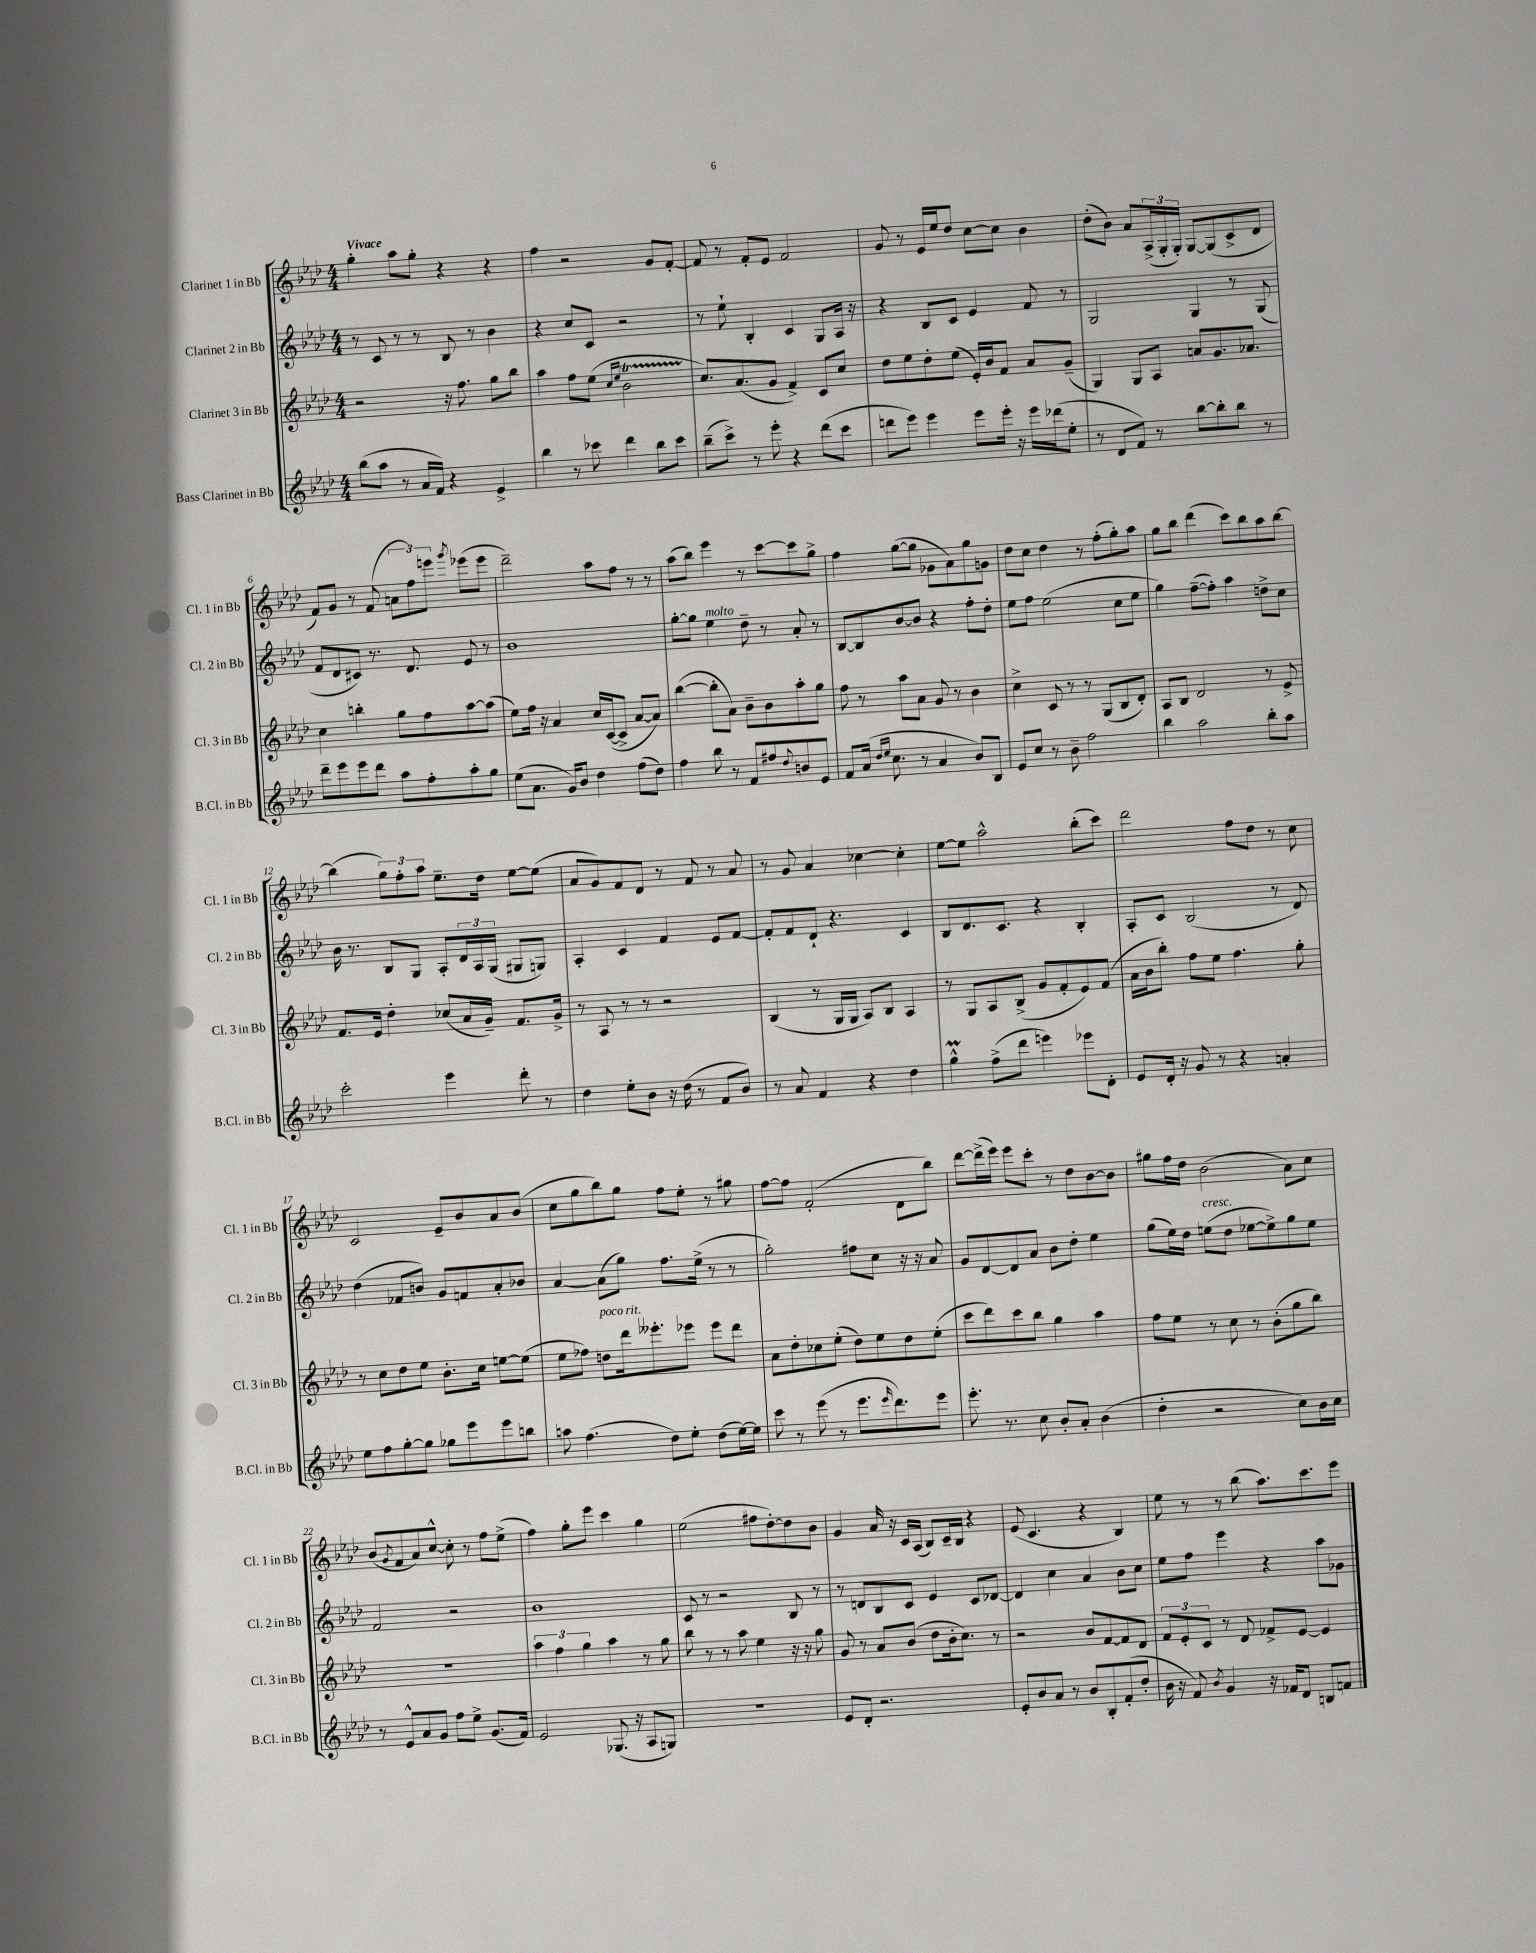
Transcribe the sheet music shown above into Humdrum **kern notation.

**kern	**kern	**kern	**kern
*part4	*part3	*part2	*part1
*staff4	*staff3	*staff2	*staff1
*I"Bass Clarinet in Bb	*I"Clarinet 3 in Bb	*I"Clarinet 2 in Bb	*I"Clarinet 1 in Bb
*I'B.Cl. in Bb	*I'Cl. 3 in Bb	*I'Cl. 2 in Bb	*I'Cl. 1 in Bb
*clefG2	*clefG2	*clefG2	*clefG2
*k[b-e-a-d-]	*k[b-e-a-d-]	*k[b-e-a-d-]	*k[b-e-a-d-]
*M4/4	*M4/4	*M4/4	*M4/4
=1	=1	=1	=1
!	!	!	!LO:TX:a:B:t=Vivace
(8bb-\L	2r	8r	4gg'\
8aa-\J	.	8c/	.
8r	.	8r	8aa-\L
16a-/LL	.	8r	8gg'\J
16f/JJ)	.	.	.
4r	16r	8B-/	4r
.	8.ff\	.	.
.	.	8r	.
4e-^/	8gg\L	4b-\	4r
.	8bb-\J	.	.
=2	=2	=2	=2
4bb-\	4aa-\	4r	4ff\
8r	8ff\L	8cc/L	2r
8ccc-X\	(8ee-\J	8c/J	.
.	16qqcc/LL	.	.
.	16qqee-/JJ	.	.
4ddd-\	2b-T\	2r	.
8bb-\L	.	.	8g/L
8ccc-\J	.	.	[8f'/J
=3	=3	=3	=3
(8bb-~\L	8.cc/L)	8r	8f/]
8ccc^\J)	.	8ee-`\	8r
.	(8.a-/	.	.
8r	.	4B-'/	8f'/L
8eee-'\	8g/J	.	8e-/J
4r	4f^/)	4c/	2f/
(8ddd-\L	8c/L	8G/L	.
8ccc\J	8cc/J	16A-/Jk	.
.	.	16r	.
=4	=4	=4	=4
8dddn\L	8dd-\L	4r	8g/
8eee-\J)	8ee-\	.	8r
4eee-\	8dd-'\	8B-/L	16e-/LL
.	.	.	16ee-/J
.	(8ee-\J	8c/J	8dd-/J
8eee-\L	16e-'/LL)	4e-/	[8cc\L
.	16b-/J	.	.
16eee-'\Jk	8f/J	.	8cc\J]
16r	.	.	.
16eee-\LL	8a-/L	8f/	4b-\
(16ddd-X\J	.	.	.
8ee-'\J	(8g~/J	8r	.
=5	=5	=5	=5
8r	4G/)	2G/	(8dd-'\L
8d-/L	.	.	8b-\J)
8f/J)	8G/L	.	8a-/L
8r	8A-/J	.	(24A-^/L
.	.	.	24G'/
.	.	.	24G'/JJ)
[8bb-\L	8an/L	4G/	[8G/L
8bb-'\]	8.g/	.	(8G/]
8bb-\J	.	8r	8c^/
.	8.a-X/J	.	.
8r	.	(8G/	8d-/J
!!LO:LB:g=z
=6	=6	=6	=6
8ddd-~\L	4cc\	8f/L	8f/L)
8eee-\	.	8d-/	8g/J
8eee-\	4bbn'\	8c#X/J)	8r
8ddd-\J	.	8.r	(8f/
8aa-\L	8gg\L	.	12an\L
.	.	8.d-/	.
.	.	.	12ff\)
8ff'\	8ff\	.	.
.	.	.	12eeen\J
.	.	.	8qggg/
8aa-'\	[8aa-\	8e-/	(8eee-X\L
8gg\J	(8aa-\J]	8r	8eee-\J
=7	=7	=7	=7
(8ee-\L	8ee-\L)	1b-	2ddd-~\)
8.a-\J	16ff\Jk	.	.
.	16r	.	.
.	4a-/	.	.
16g/KL)	.	.	.
8b-/J	.	.	.
4dd-\	16cc/LL	.	8aa-\L
.	([16c/J	.	.
.	8c^/J]	.	8ff\J
(8ff\L	[8a-/L	.	8r
8dd-\J)	8a-/J])	.	8r
=8	=8	=8	=8
4ff\	([4bb-\	[8gg'\L	(8aa-\L
.	.	8gg\J]	8bb-\J)
!	!	!LO:TX:a:i:t=molto	!
8bb-\	8bb-'\L]	4ee-\	4eee-\
8r	8a-\J)	.	.
8f/L	8b-~\L	8dd-~\	8r
8ff#X/	8b-\	8r	[8ccc\L
8qqdd-/	.	.	.
8bn/	8aa-'\	8a-'/	8ccc\]
8e-/J	8gg\J	8r	8gg^\J
=9	=9	=9	=9
8f/L	8ff\	[8B-/L	4ff\
(16a-/Jk	8r	8B-/]	.
16qqdd-/LL	.	.	.
16qqee-/JJ	.	.	.
8.cc\	.	.	.
.	8aa-\L	[8b-/	([8gg\L
8r	8a-\J	8b-/J]	8gg\J]
4a-/	8g/	4r	8g-X\L
.	8r	.	8a-\)
8b-/L)	4b-\	8ff'\L	8gg\
8B-/J	.	8dd-'\J	8gn\J
=10	=10	=10	=10
8e-/L	4cc^\	8ee-\L	8dd-\L
8cc/J	.	8ff\J	8cc\J
8r	8c/	(2ee-\	4dd-\
8b-~\	8r	.	.
2ff\	8r	.	8r
.	(8G/L	.	(8ff'\L
.	8B-/	8cc\L	8gg'\)
.	8d-'/J)	8ee-\J	8aa-\J
=11	=11	=11	=11
4bb-\	8A-/L	4gg\)	8gg\L
.	8B-/J	.	8bb-\J
2aa-\	2d-/	([8ff~\L	(4ddd-\
.	.	8ff'\J])	.
.	.	4aa-\	8ccc\L)
.	.	.	8bb-\
8bb-'\L	8r	8ddn^\L	8aa-\
8aa-\J	8e-^/	8cc\J	[8bb-\J
!!LO:LB:g=z
=12	=12	=12	=12
2ccc'\	8.f/L	16b-\	(4bb-\]
.	.	8.r	.
.	16e-/Jk	.	.
.	4dd-'\	8B-/L	12gg\L)
.	.	.	12ff'\
.	.	8G/J	.
.	.	.	12aa-\J
4eee-\	(8cc-X/L	8A-'/L	8.ee-~\L
.	16a-/L	24d-/L	.
.	.	24A-/	.
.	16g~/JJ)	.	16dd-\Jk
.	.	(24G/JJ	.
8ddd-'\	8.f/L	8G#X/L	[8ee-\L
8r	.	8Gn/J)	(8ee-\J]
.	16g^/Jk	.	.
=13	=13	=13	=13
4dd-\	8r	4A-'/	8a-/L
.	8A-/	.	8g/)
8ee-'\L	8r	4c/	8f/
8b-\J	8r	.	8d-/J
16r	2r	4f/	8r
(16dd-\	.	.	.
8r	.	.	8f/
8f/L	.	8e-/L	8r
8b-/J)	.	[8f/J	8a-/
=14	=14	=14	=14
8r	(4B-/	8f'/L]	8r
8a-/	.	8f/	8g/
4f/	8r	8d-`/J	4a-/
.	16G/LL	4.r	.
.	16G/JJ	.	.
4r	8A-/L)	.	[4cc-X\
.	8B-/J	.	.
4dd-\	4A-/	4c/	4cc-'\]
=15	=15	=15	=15
4ggm^^\	8r	8B-/L	[8ee-\L
.	8G/L	8.d-/	8ee-\J]
(8ff^\L	8A-/	.	2aa-^^\
.	.	8.c/J	.
8ddd-\J	(8B-^/J	.	.
4eeen\)	8g/L	4r	.
.	8f'/	.	.
8eee-X\L	8e-/)	4B-'/	(8bb-'\L
8d-'\J	(8f/J	.	8ccc\J)
=16	=16	=16	=16
8e-/L	16a-\LL	8A-'/L	2ddd-\
.	16b-\J	.	.
16d-'/Jk	8bb-'\J)	8c/J	.
16r	.	.	.
8g/	8ff\L	(2B-/	.
8r	8ee-\J	.	.
4r	4.ff\	.	8ff\L
.	.	.	8dd-\J
4an'/	.	8r	8r
.	8gg'\	8d-/)	8cc\
!!LO:LB:g=z
=17	=17	=17	=17
8ee-\L	8r	(4dd-\	2c/
8ff\	8cc\L	.	.
[8gg'\	8dd-\	8f-X/L	.
8gg\J]	8ee-\J	8bn/J)	.
8gg-X\L	8.b-'\L	8g/L	8e-~/L
8eee-\	.	8fn/	8b-/
.	16cc\Jk	.	.
8eee-\	[8een\L	8a-'/	8a-/
8bbn\J	(8ee\J]	8b-X/J	(8b-/J
=18	=18	=18	=18
8aan\	8ee-\L	[4a-/	8cc\L
(4.ff\	8ff-X\J)	.	8gg\
!	!LO:TX:a:i:t=poco rit.	!	!
.	8ddn\L	(8a-\L]	8bb-\)
.	16ddd-\k	8gg\J)	8gg\J
.	8.eee--X'\	.	.
8dd-\L)	.	8.ff\L	8ff\L
8ee-'\J	8eee-X\J	.	8ee-'\J
.	.	(16ee-^\Jk	.
(8dd-\L	8eee-\L	8r	8r
[16ee-\L)	8ddd-\J	8r	8gg#X\
16ee-\JJ]	.	.	.
=19	=19	=19	=19
8ccc\	8a-\L	2gg'\)	[8ff\L
8r	8dd-'\	.	8ff\J]
(8eee-\	8cc-X\	.	(2f'/
8r	(8ee-'\J	.	.
8.eee-\L	8dd-\L)	8ff#X\L	.
.	8ee-\	8cc\J	.
16qqeee-/	.	.	.
8.ddd-\)	.	.	.
.	8dd-\	16r	8d-\L
.	.	16r	.
8eee-\J	(8ee-'\J	8a-/	8bb-\J)
=20	=20	=20	=20
8.eee-'\	8ccc\L	8g/L	[8ddd-\L
.	8ddd-\)	[8d-/	(16ddd-^\L]
8.r	.	.	16eee-\JJ)
.	8ccc\	8d-/]	8eee-\L
8cc\	8bb-\J	8a-/J	8ccc'\J
8b-'/L	4gg\	8b-\L	8r
8a-'/J	.	8dd-'\J	8dd-\L
(4b-\	4aa-\	4ee-\	[8b-\
.	.	.	8b-\J]
=21	=21	=21	=21
4dd-'\	8ff\L	(8gg\L	8gg#X\L
.	8ee-\J	16ee-\L)	16ff\L
.	.	16dd-\JJ	16dd-\JJ
!	!	!LO:TX:a:i:t=cresc.	!
2r	8r	(8een\L	(2b-\
.	8cc\	8dd-\J	.
.	8r	[8ee-X\L	.
.	(8b-'\L	8ee-^\])	.
8cc\L)	8gg\	8gg\	8a-\L)
16b-\L	8bb-\J)	8ee-\J	8cc\J
16cc\JJ	.	.	.
!!LO:LB:g=z
=22	=22	=22	=22
8r	1r	2f/	(8b-/L
.	.	.	8qg/
8e-^^/L	.	.	8f/
8a-/	.	.	8a-/)
8g/J	.	.	[8cc^^/J
8ff\L	.	2r	8cc'\]
8ee-^\J	.	.	8r
(8.g/L	.	.	8ff\L
.	.	.	(8ee-^\J
16f/Jk)	.	.	.
=23	=23	=23	=23
2e-/	6aa-\	1b-	4ff\)
.	6ff\	.	.
.	.	.	8gg'\L
.	6gg\	.	.
.	.	.	8eee-\J
(8.G-X/	4aa-\	.	4ccc\
16r	.	.	.
8A-/L	8r	.	4gg\
8Gn/J)	8gg\	.	.
=24	=24	=24	=24
1r	8bb-\	8c/	(2ee-\
.	8r	8r	.
.	8r	2r	.
.	8aa-\	.	.
.	4ee-\	.	8ff#X\L
.	.	.	[8dd-'\)
.	16r	8B-/	8dd-\]
.	16r	.	.
.	8gg\	8r	8b-\J
=25	=25	=25	=25
8e-/L	8g/	8r	4g/
8d-'/J	8r	8dn/L	.
2.r	8a-/L	8B-/	16a-/
.	.	.	16r
.	(8b-/J	8c/J	16c/LL
.	.	.	(16A-/JJ
.	8dd-\L	4e-/	8B-/L)
.	16b-'\k	.	16c~/L
.	8.cc\J)	.	16B-/JJ
.	.	8c/L	4r
.	8r	[8d-X/J	.
=26	=26	=26	=26
8e-'/L	2r	4d-/]	(8e-/
8b-/	.	.	4.c/
8a-/J	.	4cc\	.
8r	.	.	.
8b-/L	8b-/L	4a-/	4r
8B-'/	[8f/	.	.
(8f'/	8f/]	8b-\L	4B-/)
8dd-'/J	8d-/J	8cc\J	.
=27	=27	=27	=27
16b-\	12f/L	8ee-\L	8ee-\
16r	.	.	.
.	12e-'/	.	.
8f/)	.	8ff\J	8r
.	12c/J	.	.
8qb-/	.	.	.
4g/	8r	4eee-\	8r
.	8d-/	.	(8bb-\
16r	8f-X^/L	4r	8.aa-\L)
16f-X/KL	.	.	.
8d-/J	[8e-/J	.	.
.	.	.	8.ccc\
8Bn/L	4e-/]	8aa-\L	.
8fn/J	.	8g-X\J	8eee-\J
==	==	==	==
*-	*-	*-	*-
